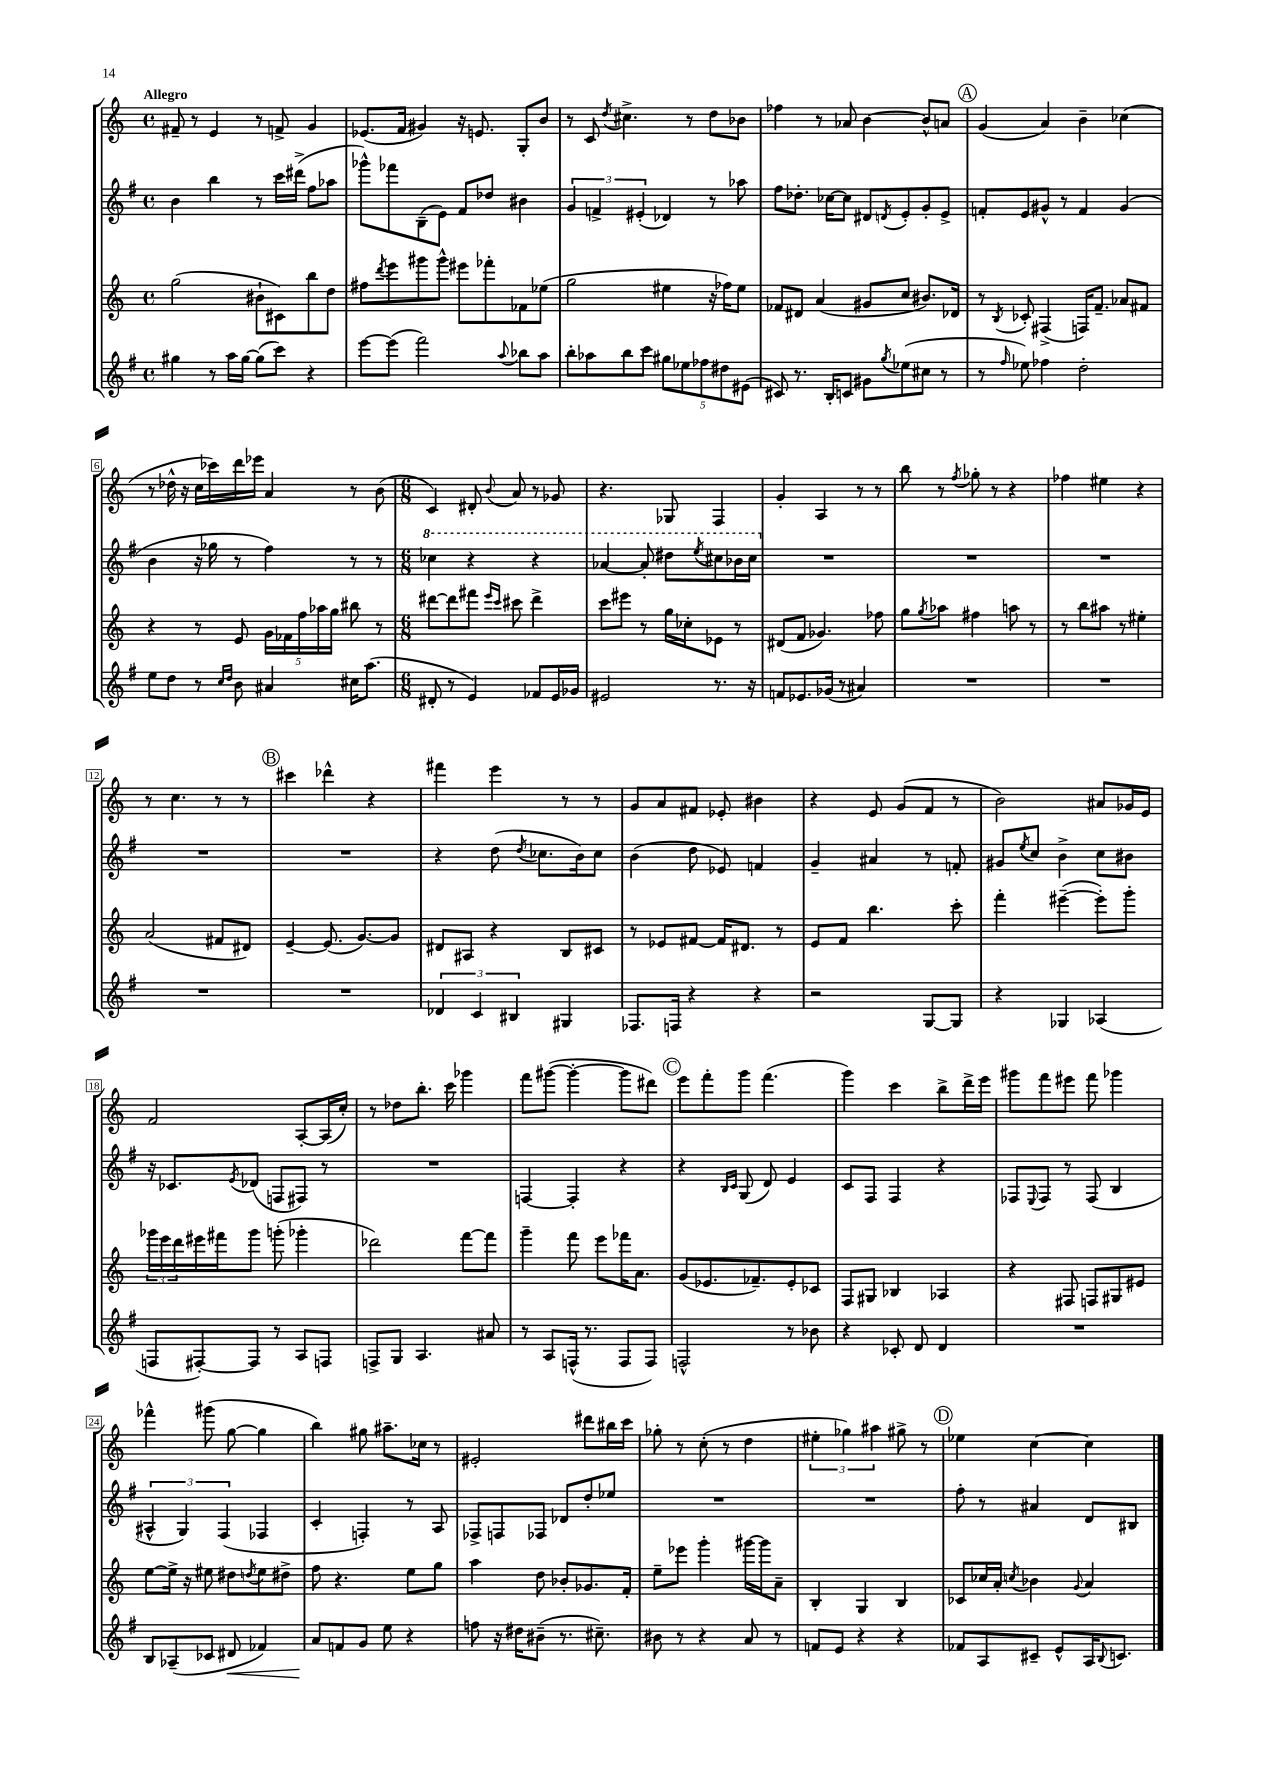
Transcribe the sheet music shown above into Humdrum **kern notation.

**kern	**dynam	**kern	**kern	**kern
*part4	*part4	*part3	*part2	*part1
*staff4	*staff4	*staff3	*staff2	*staff1
*clefG2	*	*clefG2	*clefG2	*clefG2
*k[f#]	*	*k[]	*k[f#]	*k[]
*M4/4	*	*M4/4	*M4/4	*M4/4
*met(c)	*	*met(c)	*met(c)	*met(c)
=1	=1	=1	=1	=1
!	!	!	!	!LO:TX:a:B:t=Allegro
4gg#X\	.	(2gg\	4b\	8f#X~/
.	.	.	.	8r
8r	.	.	4bb\	4e/
16aa\LL	.	.	.	.
[16gg#\JJ	.	.	.	.
(8gg#\L]	.	8b#X`\L	8r	8r
8ccc\J)	.	8c#X\)	16ccc\LL	8fn^/
.	.	.	(16ddd#X^\JJ	.
4r	.	8bb\	8ff#\L	4g/
.	.	8dd\J	8aa-X\J	.
=2	=2	=2	=2	=2
[8eee\L	.	8ff#X\L	8ggg-X^^\L)	(8.e-X/L
.	.	8qddd/	.	.
(8eee\J]	.	8eee\	8fff-X\	.
.	.	.	.	16f/Jk
2fff#\)	.	8ggg#X\	(8B~\	4g#X/)
.	.	8ggg#^^\J	8e\J)	.
.	.	8eee#X\L	8f#/L	16r
.	.	.	.	8.en/
.	.	8fff-X'\	8dd-X/J	.
8qqaa/	.	.	.	.
8bb-X\L	.	8f-X\	4b#X\	8G'/L
8aa\J	.	(8ee-X\J	.	8b/J
=3	=3	=3	=3	=3
8bb'\L	.	2gg\	6g/	8r
8aa-X\	.	.	.	8c/
.	.	.	6fn^/	.
.	.	.	.	8qdd/
8bb\	.	.	.	4.cc#X^\
.	.	.	(6e#X'/	.
8ccc\J	.	.	.	.
10gg#X\L	.	4ee#X\	4d-X/)	.
10ee-X\	.	.	.	.
.	.	.	.	8r
10ff-X\	.	.	.	.
.	.	16r	8r	8dd\L
10dd#X\	.	.	.	.
.	.	16ff-X\KL)	.	.
.	.	8ee#\J	8aa-X\	8b-X\J
(10e#X\J	.	.	.	.
=4	=4	=4	=4	=4
8c#X/)	.	8f-X/L	8ff#\L	4ff-X\
8.r	.	8d#X/J	8.dd-X'\J	.
.	.	(4a/	.	8r
16B'/KL	.	.	[16cc-X\KL	.
8cn/J	.	.	8cc-\J]	8a-X/
8g#X\L	.	8g#X/L	8d#X/L	[4b\
8qgg/	.	.	8qdn/	.
(8ee-X\	.	8cc/J	8e'/	.
8cc#X\J	.	8.b#X/L)	8g'/	8b^^/L]
8r	.	.	8e^/J	8an/J
.	.	16d-X/Jk	.	.
!!LO:REH:place=s1:t=A
=5	=5	=5	=5	=5
8r	.	8r	8fn'/L	(4g/
16qqff#/	.	8qB/	.	.
8ee-X\)	.	8c-X'/	8e/	.
4ff-X\	.	(4F#X^/	8g#X^^/J	4a/)
.	.	.	8r	.
2dd'\	.	16Fn/KL)	4f/	4b~\
.	.	8.f~/J	.	.
.	.	8a-X/L	(4g#/	(4cc-X\
.	.	8f#X/J	.	.
!!LO:LB:g=z
=6	=6	=6	=6	=6
8ee\L	.	4r	4b\	8r
8dd\J	.	.	.	16dd-X^^\
.	.	.	.	16r
8r	.	8r	16r	16cc\LL
.	.	.	16gg-X\	16ccc-X\)
16qqcc/LL	.	.	.	.
16qqdd/JJ	.	.	.	.
8b\	.	8e/	8r	16ddd\
.	.	.	.	16eee-X\JJ
4a#X/	.	20g\LL	4ff#\)	4a/
.	.	20f-X\	.	.
.	.	20ff\	.	.
.	.	20aa-X\	.	.
.	.	20gg\JJ	.	.
16cc#X\KL	.	8bb#X\	8r	8r
(8.aa\J	.	.	.	.
.	.	8r	8r	(8b\
=7	=7	=7	=7	=7
*M6/8	*	*M6/8	*M6/8	*M6/8
*	*	*	*8va	*
8d#X'/	.	[8ddd#X\L	4ccc-X\	4c/)
8r	.	8ddd#\]	.	.
4e/)	.	8fff#X\J	4r	8d#X'/
.	.	16qqeee/LL	.	.
.	.	16qqccc/JJ	.	8qqb/
.	.	8ccc#X\	.	8a/
8f-X/L	.	4ddd#^\	4r	8r
16e/L	.	.	.	8g-X/
16g-X/JJ	.	.	.	.
=8	=8	=8	=8	=8
2e#X/	.	8ccc\L	[4aa-X/	4.r
.	.	8eee#X\J	.	.
.	.	8r	8aa-'/]	.
.	.	16gg\LL	8ddd#X\L	8G-X/
.	.	16cc-X'\J	.	.
.	.	.	8qeee/	.
8.r	.	8e-X\J	8ccc#X\	4F/
.	.	8r	16bb-X\L	.
16r	.	.	16ccc#\JJ	.
=9	=9	=9	=9	=9
*	*	*	*X8va	*
8fn/L	.	(8d#X/L	2.r	4g'/
8.e-X/	.	8f/J	.	.
.	.	4.g-X/)	.	4A/
(16g-X/Jk	.	.	.	.
8r	.	.	.	.
4a#X/)	.	.	.	8r
.	.	8ff-X\	.	8r
=10	=10	=10	=10	=10
2.r	.	8gg\L	2.r	8bb\
.	.	8qgg/	.	.
.	.	8aa-X\J	.	8r
.	.	.	.	8qff/
.	.	4ff#X\	.	8gg-X'\
.	.	.	.	8r
.	.	8aan\	.	4r
.	.	8r	.	.
=11	=11	=11	=11	=11
2.r	.	8r	2.r	4ff-X\
.	.	8bb\L	.	.
.	.	8aa#X\J	.	4ee#X\
.	.	8r	.	.
.	.	4ee#X'\	.	4r
!!LO:LB:g=z
=12	=12	=12	=12	=12
2.r	.	(2a/	2.r	8r
.	.	.	.	4.cc\
.	.	8f#X/L	.	8r
.	.	8d#X/J)	.	8r
!!LO:REH:place=s1:t=B
=13	=13	=13	=13	=13
2.r	.	[4e~/	2.r	4ccc#X\
.	.	(8.e/]	.	4ddd-X^^\
.	.	[8.g/L)	.	.
.	.	.	.	4r
.	.	8g/J]	.	.
=14	=14	=14	=14	=14
6d-X/	.	8d#X/L	4r	4fff#X\
.	.	8A#X/J	.	.
6c/	.	.	.	.
.	.	4r	(8dd\	4eee\
6B#X/	.	.	.	.
.	.	.	8qdd/	.
.	.	.	8.cc-X\L	.
4G#X/	.	8B/L	.	8r
.	.	.	16b\k)	.
.	.	8c#X/J	8cc-\J	8r
=15	=15	=15	=15	=15
8.F-X/L	.	8r	(4b\	8g/L
.	.	8e-X/L	.	8a/
16Fn/Jk	.	.	.	.
4r	.	[8f#X/J	8dd\	8f#X/J
.	.	16f#/KL]	8e-X/)	8e-X'/
.	.	8.d#X/J	.	.
4r	.	.	4fn/	4b#X\
.	.	8r	.	.
=16	=16	=16	=16	=16
2r	.	8e/L	4g~/	4r
.	.	8f/J	.	.
.	.	4.bb\	4a#X/	8e/
.	.	.	.	(8g/L
[8G/L	.	.	8r	8f/J
8G/J]	.	8ccc'\	8fn'/	8r
=17	=17	=17	=17	=17
4r	.	4fff'\	8g#X/L	2b\)
.	.	.	8qee/	.
.	.	.	8cc/J	.
4G-X/	.	([4eee#X~\	4b^\	.
(4A-X/	.	8eee#'\L])	8cc\L	8a#X/L
.	.	8ggg'\J	8b#X\J	16g-X/L
.	.	.	.	16e/JJ
!!LO:LB:g=z
=18	=18	=18	=18	=18
8Fn/L	.	24ggg-X\LL	16r	2f/
.	.	24eee\	.	.
.	.	.	8.c-X/L	.
.	.	24ddd\	.	.
[8F#X'/)	.	16eee#X\	.	.
.	.	16fff#X\J	.	.
.	.	.	8qe/	.
8F#/J]	.	8ggg-\J	(8d-X/J	.
8r	.	(8gggn'\	8Fn/L	.
8A/L	.	4ggg-X'\	8F#X/J)	[8A'/L
8Fn/J	.	.	8r	(16A/L]
.	.	.	.	16cc'/JJ)
=19	=19	=19	=19	=19
8Fn^/L	.	2ddd-X\)	2.r	8r
8G/J	.	.	.	8dd-X\L
4.A/	.	.	.	8.bb'\J
.	.	.	.	16ccc\
.	.	[8fff\L	.	4ggg-X\
8a#X/	.	8fff\J]	.	.
=20	=20	=20	=20	=20
8r	.	4ggg~\	[4Fn/	8fff\L
8A/L	.	.	.	([8ggg#X\J
(16Fn^^/Jk	.	8fff\	4F'/]	4ggg#'\_
8.r	.	.	.	.
.	.	8eee\L	.	.
8F/L	.	16fff-X\K	4r	8ggg#\L]
.	.	8.a\J	.	.
8F/J)	.	.	.	8ddd#X\J)
!!LO:REH:place=s1:t=C
=21	=21	=21	=21	=21
2Fn^^/	.	(8g/L	4r	8eee\L
.	.	8.e-X/	.	8fff'\
.	.	.	16qqB/LL	.
.	.	.	16qqc/JJ	.
.	.	.	(8G/	8ggg\J
.	.	8.f-X~/)	.	.
.	.	.	8d/)	(4.fff\
8r	.	8e-'/	4e/	.
8b-X\	.	8c-X/J	.	.
=22	=22	=22	=22	=22
4r	.	8F/L	8c/L	4ggg\)
.	.	8G#X/J	8F#/J	.
8c-X'/	.	4B-X/	4F#/	4ccc\
8d/	.	.	.	.
4d/	.	4A-X/	4r	8bb^\L
.	.	.	.	16ddd^\L
.	.	.	.	16eee\JJ
=23	=23	=23	=23	=23
2.r	.	4r	8F-X/L	8ggg#X\L
.	.	.	8qqE/	.
.	.	.	8F-/J	8fff\
.	.	8F#X/	8r	8eee#X\J
.	.	8Fn/L	(8F-/	8fff\
.	.	8G#X/	4B/	4ggg-X\
.	.	8e#X/J	.	.
!!LO:LB:g=z
=24	=24	=24	=24	=24
8B/L	.	[8ee\L	6A#X^^/	4fff-X^^\
(8A-X~/	.	16ee^\Jk]	.	.
.	.	.	6G/)	.
.	.	16r	.	.
8c-X/J	.	8ee#X\	.	(8ggg#X\
.	.	.	(6F#/	.
!	!LO:HP:b	!	!	!
8d#X/	<	8dd#X\L	.	[8gg\
.	.	8qddn/	.	.
4f-X/)	.	8ee#\	4F-X/	4gg\]
.	.	8dd#X^\J	.	.
=25	=25	=25	=25	=25
8a/L	.	8ff\	4c'/	4bb\)
8fn/	[	4.r	.	.
8g/J	.	.	4Fn'/)	8gg#X\
8ee\	.	.	.	8.aa#X~\L
4r	.	8ee\L	8r	.
.	.	.	.	16cc-X\Jk
.	.	8gg\J	8A/	8r
=26	=26	=26	=26	=26
8ffn\	.	4aa\	8F-X^/L	2e#X'/
16r	.	.	8Fn/	.
16dd#X\KL	.	.	.	.
(8b#X~\J	.	8dd\	8F-X/J	.
8.r	.	8b-X'/L	8d-X/L	.
.	.	8.g-X/	8dd'/	8ddd#X\L
8.cc#X~\)	.	.	.	.
.	.	.	8ee-X/J	16bb#X\L
.	.	16f'/Jk	.	16ccc\JJ
=27	=27	=27	=27	=27
8b#X\	.	8ee~\L	2.r	8gg-X'\
8r	.	8eee-X\J	.	8r
4r	.	4ggg'\	.	(8cc'\
.	.	.	.	8r
8a/	.	[16ggg#X\LL	.	4dd\
.	.	16ggg#\J]	.	.
8r	.	8a~\J	.	.
=28	=28	=28	=28	=28
8fn/L	.	4B'/	2.r	6ee#X'\
8e/J	.	.	.	.
.	.	.	.	6gg-X\)
4r	.	4G/	.	.
.	.	.	.	6aa#X\
4r	.	4B/	.	8gg#X^\
.	.	.	.	8r
!!LO:REH:place=s1:t=D
=29	=29	=29	=29	=29
8f-X/L	.	8c-X/L	8ff#'\	4ee-X\
8A/	.	16cc-X/L	8r	.
.	.	16a'/JJ	.	.
.	.	8qccn/	.	.
8c#X~/J	.	4b-X\	4a#X/	[4cc\
8e^^/L	.	.	.	.
.	.	8qqg/	.	.
16A/K	.	4a/	8d/L	4cc\]
8qqB/	.	.	.	.
8.cn/J	.	.	.	.
.	.	.	8B#X/J	.
==	==	==	==	==
*-	*-	*-	*-	*-
